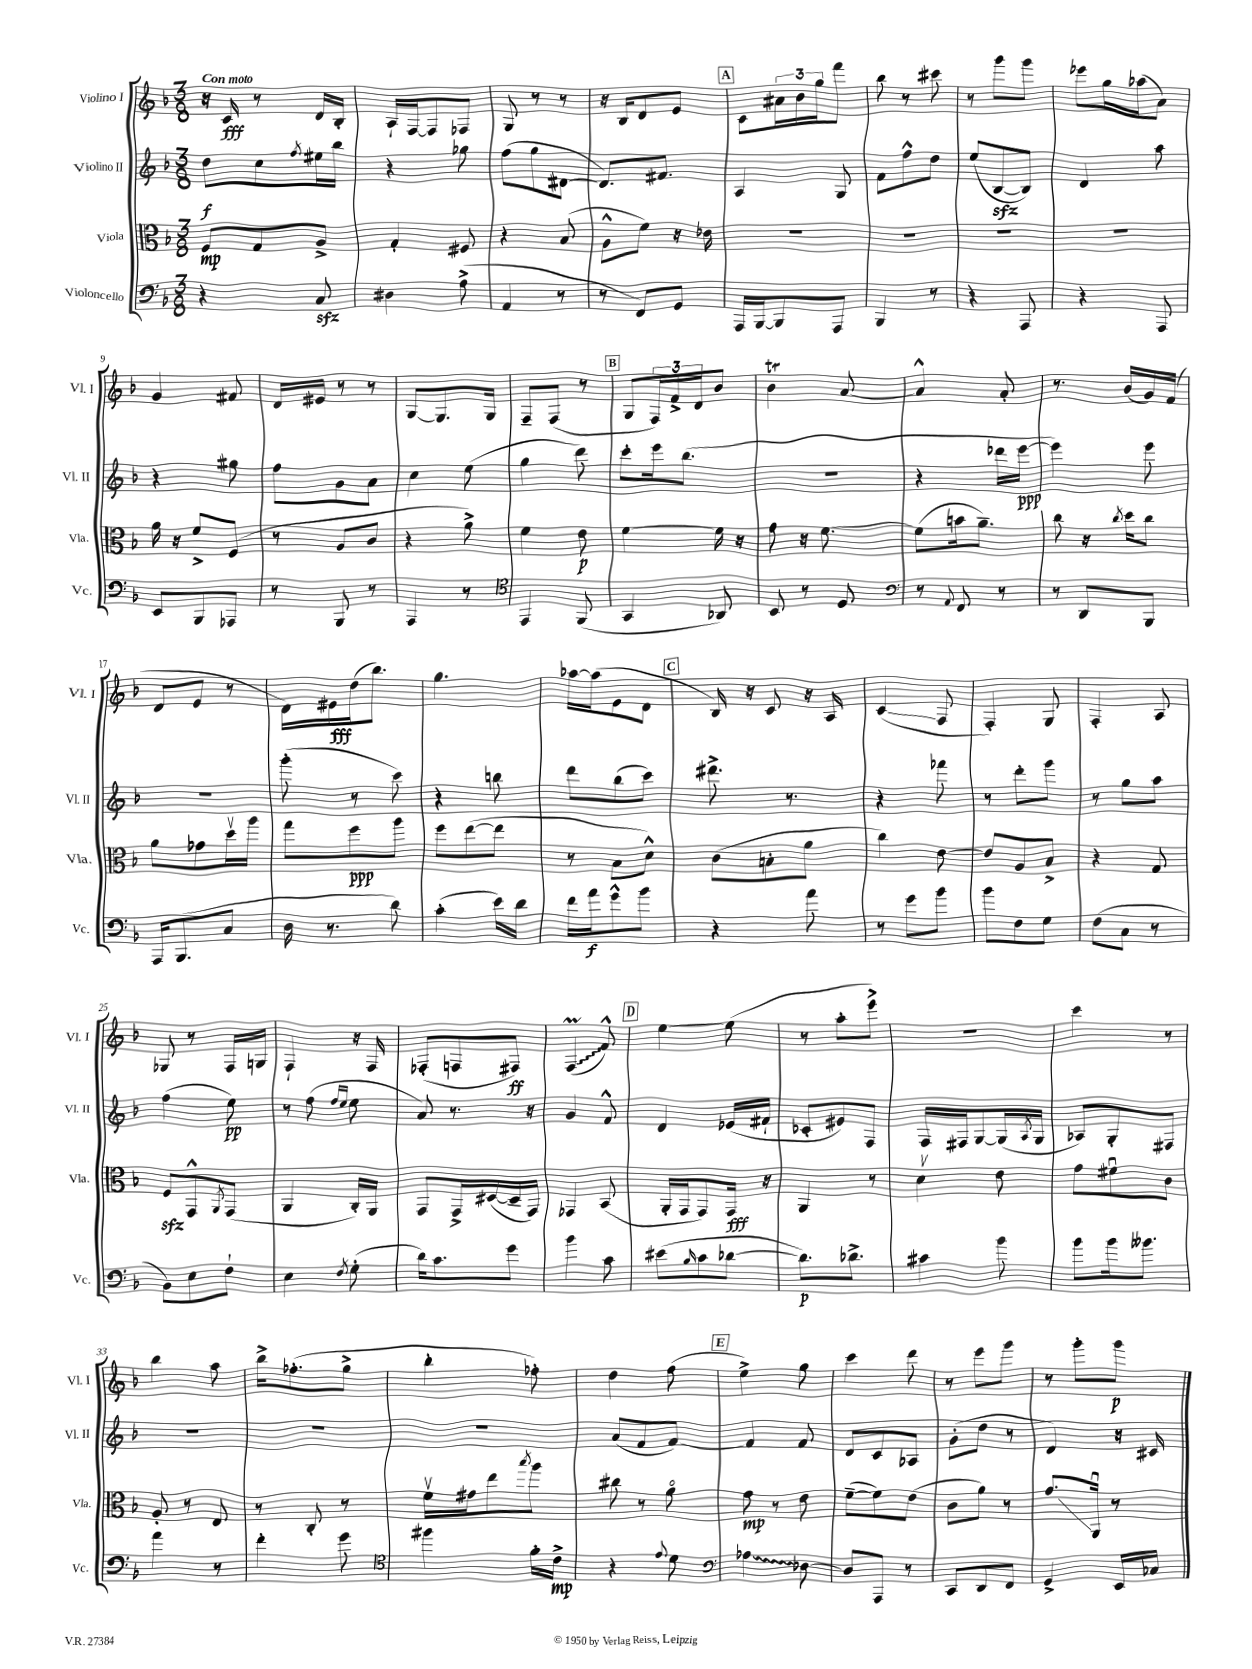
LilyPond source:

<<
\new StaffGroup <<
\new Staff = "s0" \with { instrumentName = "Violino I" shortInstrumentName = "Vl. I" } {
    \clef treble \key f \major \numericTimeSignature \time 3/8 \tempo "Con moto"
    r16 c'16\fff r8 d'16 bes16-. |
    a16-! f16~ f8 fes8 |
    g8 r8 r8 |
    r16 bes16 d'8 e'8 |
    \mark \markup { \box "A" } c'8 \tuplet 3/2 { ais'16 bes'16 g''16 } f'''8 |
    bes''8 r8 cis'''8 |
    r8 g'''8 g'''8 |
    ees'''8 g''16 aes''16( a'8) |
    g'4 fis'8 |
    d'16 eis'16 r8 r8 |
    g8~ g8. g16 |
    f8-- f8( r8 |
    \mark \markup { \box "B" } g8 \tuplet 3/2 { f16) f'16-> d'16 } bes'8 |
    bes'4\trill a'8~ |
    a'4-^ a'8-. |
    r8. bes'16( g'16) f'16( |
    d'8 e'8 r8 |
    d'16) eis'16\fff d''16( bes''8.) |
    g''4. |
    aes''16~ aes''16( e'8 d'8 |
    \mark \markup { \box "C" } bes16) r16 c'8 r16 a16 |
    c'4\glissando( f8 |
    f4-.) g8 |
    f4-. a8 |
    ges8 r8 f16 g16 |
    f4-! r16 f16 |
    fes8-.( f8 fis8\ff) |
    \once \override Glissando.style = #'zigzag f4\prall\glissando( f'8-^) |
    \mark \markup { \box "D" } e''4~ e''8( |
    r8 a''8-. e'''8->) |
    R4. |
    c'''4 r8 |
    bes''4 a''8 |
    bes''16-> fes''8.-.( g''8-> |
    bes''4-. fes''8-.) |
    d''4 f''8( |
    \mark \markup { \box "E" } e''4->) g''8 |
    c'''4 d'''8 |
    r8 e'''8 g'''8 |
    r8 g'''8-. g'''8\p \bar "|." |
}
\new Staff = "s1" \with { instrumentName = "Violino II" shortInstrumentName = "Vl. II" } {
    \clef treble \key f \major \numericTimeSignature \time 3/8
    d''8\f c''8 \acciaccatura { f''8 } eis''16 bes''16 |
    r4 ges''8 |
    f''8( g''8 dis'8~ |
    dis'8.) fis'8. |
    \mark \markup { \box "A" } a4 g8 |
    f'8 f''8-^ d''8 |
    e''8( bes8~\sfz bes8) |
    d'4 a''8 |
    r4 gis''8 |
    f''8 g'8 a'8 |
    c''4 e''8( |
    g''4 d'''8) |
    \mark \markup { \box "B" } c'''8-. e'''16 bes''8.( |
    R4. |
    r4 des'''16 e'''16~\ppp |
    e'''4) e'''8 |
    R4. |
    g'''8-.( r8 c'''8) |
    r4 b''8 |
    d'''8 bes''8( c'''8) |
    \mark \markup { \box "C" } dis'''8.-> r8. |
    r4 fes'''8 |
    r8 d'''8-. g'''8 |
    r8 g''8 a''8 |
    f''4( e''8\pp) |
    r8 f''8( \grace { f''16 e''16 } e''8 |
    a'8) r8. r16 |
    g'4 f'8-^ |
    \mark \markup { \box "D" } d'4 ees'16( fis'16-! |
    ces'8-. eis'8) f8 |
    f16 fis16 g8~ g16( \acciaccatura { a8 } g16 |
    aes8) g8-. fis8 |
    R4. |
    R4. |
    R4. |
    a'8( f'8 f'8~) |
    \mark \markup { \box "E" } f'4 f'8 |
    d'8 c'8 aes8 |
    g'8-.( d''8 r8 |
    d'4) r16 cis'16 \bar "|." |
}
\new Staff = "s2" \with { instrumentName = "Viola" shortInstrumentName = "Vla." } {
    \clef alto \key f \major \numericTimeSignature \time 3/8
    f8\mp g8 a8-> |
    g4-. fis8 |
    r4 bes8( |
    a8-^ f'8) r16 ees'16 |
    \mark \markup { \box "A" } R4. |
    R4. |
    R4. |
    R4. |
    a'16 r16 f'8-> f8( |
    r8 a8 c'8 |
    r4 a'8->) |
    f'4 e'8\p |
    \mark \markup { \box "B" } f'4~ f'16 r16 |
    g'8 r16 f'8.~ |
    f'8( b'16 a'8.--) |
    c''8 r16 \acciaccatura { c''8 } d''16 c''8 |
    a'8 ges'8 d''16\upbow a''16 |
    g''8 f''8\ppp a''8 |
    f''8 e''8~( e''8 |
    r8 bes8 d'8-^) |
    \mark \markup { \box "C" } c'8( b8-. a'8 |
    c''4) e'8~ |
    e'8 a8 bes8-> |
    r4 g8 |
    f8\sfz g,8-^ \acciaccatura { a,8 } g,8( |
    a,4 c16-.) a,16 |
    g,8 g,16-> dis16~( dis16-- g,16) |
    ges,4 bes,8( |
    \mark \markup { \box "D" } a,16-. g,16 g,8) g,16\fff r16 |
    a,4 r8 |
    d'4\upbow e'8 |
    g'8 fis'8\downbow c'8 |
    a8-. r8 e8 |
    r8 c8-. r8 |
    f'16\upbow gis'16 e''8 \acciaccatura { bes''8 } a''8 |
    cis''8 r8 a'8\flageolet |
    \mark \markup { \box "E" } g'8\mp r8 e'8 |
    f'8~--( f'8) e'8( |
    c'8 a'8) r8 |
    g'8.\glissando a,16\downbow r8 \bar "|." |
}
\new Staff = "s3" \with { instrumentName = "Violoncello" shortInstrumentName = "Vc." } {
    \clef bass \key f \major \numericTimeSignature \time 3/8
    r4 c8\sfz |
    dis4 a8->( |
    a,4 r8 |
    r8 f,8) g,8 |
    \mark \markup { \box "A" } a,,16 bes,,16~ bes,,8 a,,8 |
    bes,,4 r8 |
    r4 a,,8 |
    r4 a,,8 |
    e,8 bes,,8 aes,,8 |
    r8 bes,,8 r8 |
    a,,4 r8 |
    \clef tenor e,4 f,8( |
    \mark \markup { \box "B" } g,4 aes,8) |
    bes,8 r8 d8 |
    \clef bass r8 \appoggiatura { a,8 } f,8 r8 |
    r8 d,8 bes,,8 |
    a,,16 bes,,8.( c8 |
    d16 r8. d'8) |
    c'4-.( e'16) d'16 |
    f'16 a'16\f g'8-^ bes'8 |
    \mark \markup { \box "C" } r4 a'8 |
    r8 g'8 bes'8 |
    bes'8 f8 g8 |
    f8( c8 r8 |
    bes,8) e8 f8-! |
    e4 \acciaccatura { f8 } g8-.( |
    d'16) c'8. g'8 |
    bes'4 c'8 |
    \mark \markup { \box "D" } eis'8( \grace { bes16 } c'8 des'8~ |
    des'8.\p) des'8.-> |
    cis'4 bes'8 |
    bes'8 bes'16 beses'8. |
    a'4 r8 |
    f'4-. g'8 |
    \clef tenor fis''4 f'16-. c'16->\mp |
    r4 \appoggiatura { e'8 } d'8 |
    \mark \markup { \box "E" } \clef bass \once \override Glissando.style = #'zigzag aes4\glissando des8~ |
    des8 a,,8 r8 |
    c,8 d,8 f,8 |
    g,4-> e,16 ces16 \bar "|." |
}
>>
>>
